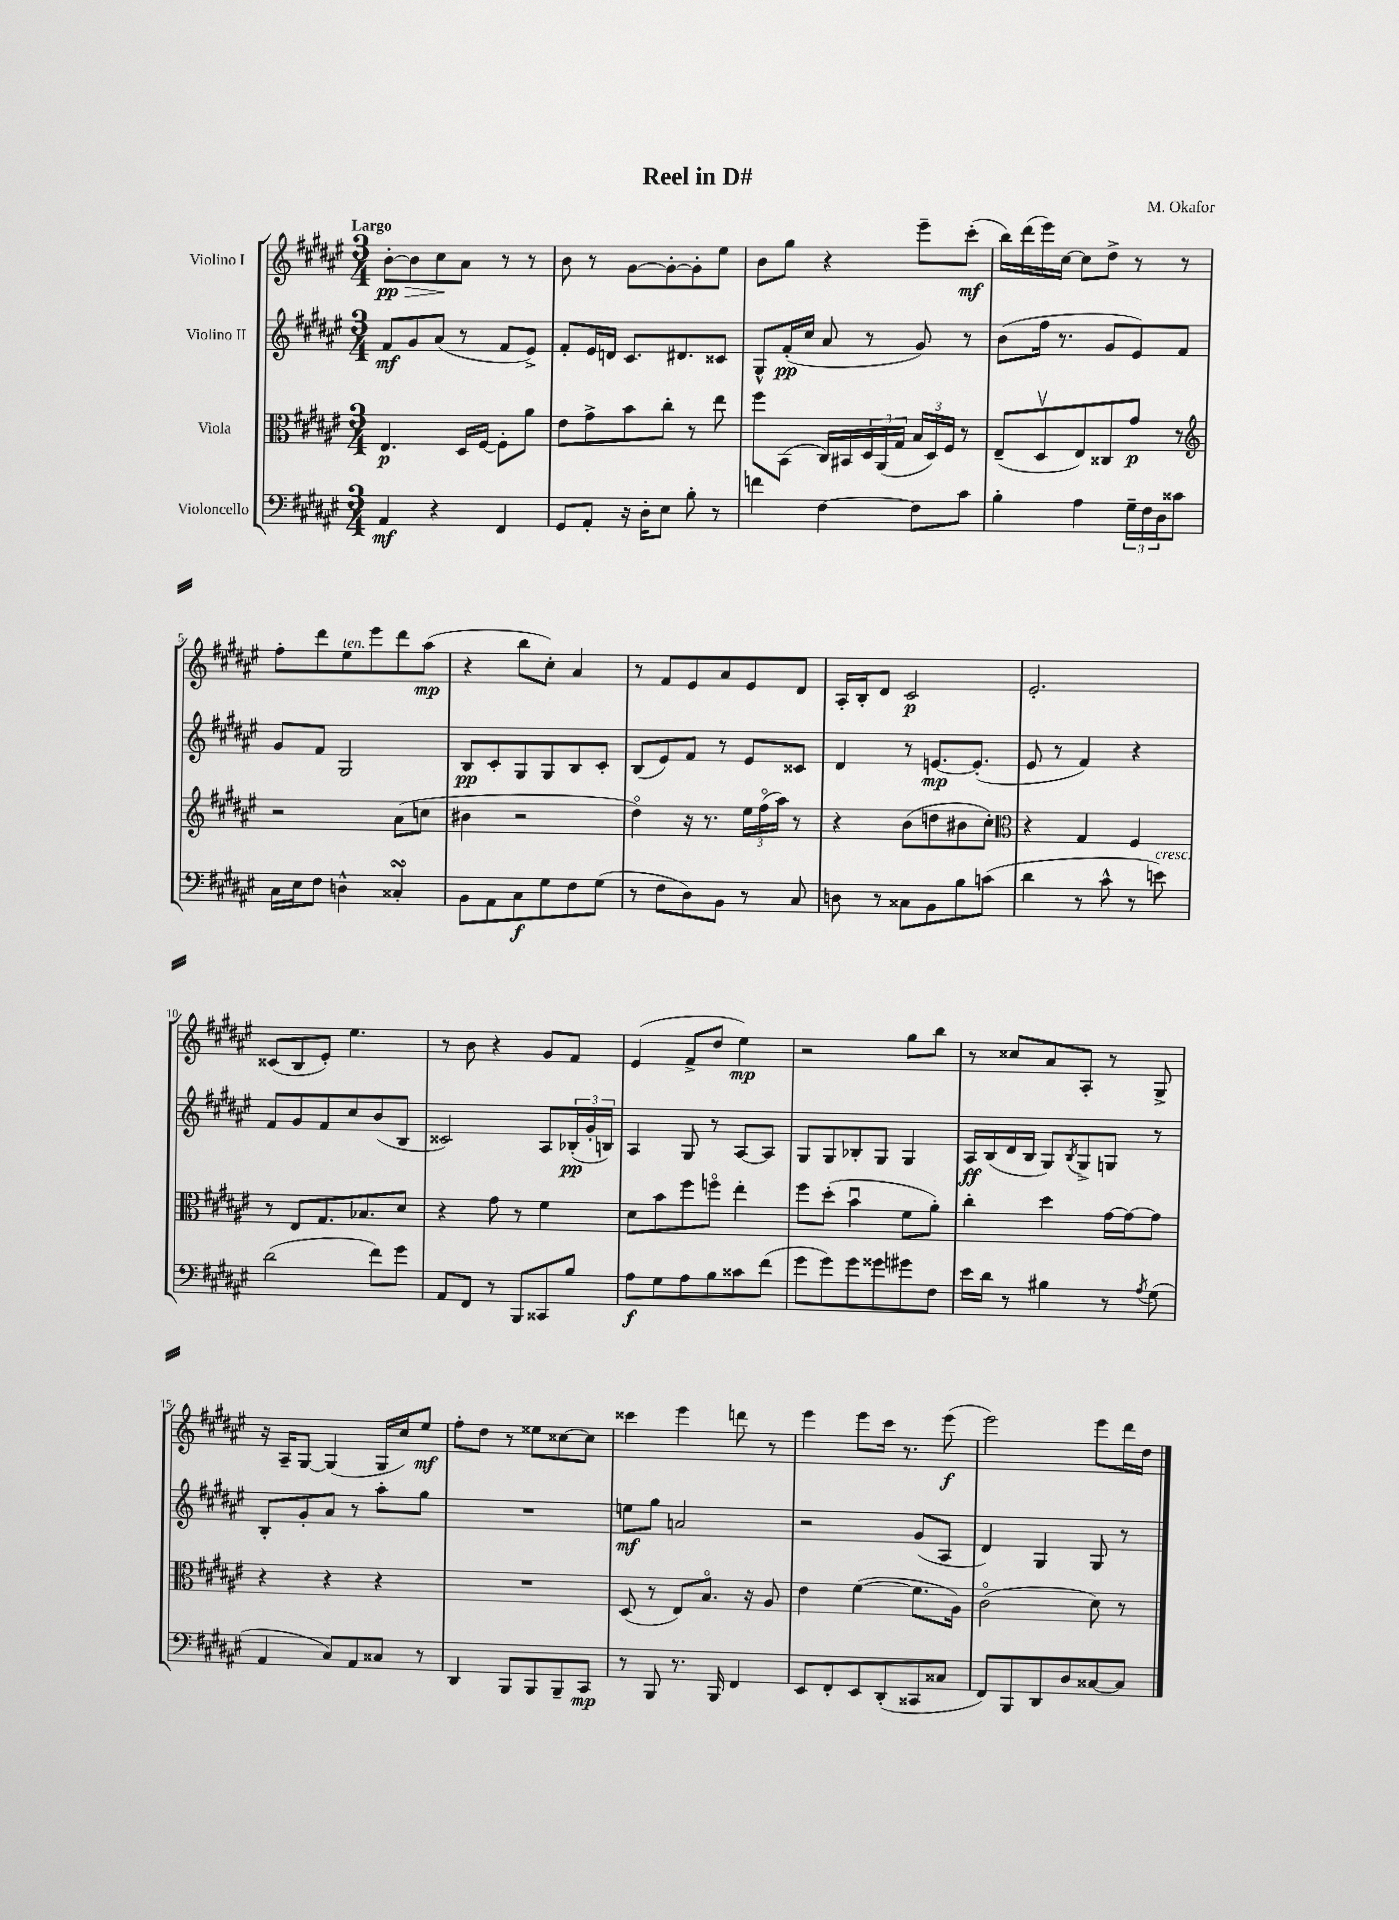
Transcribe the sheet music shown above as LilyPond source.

\header { title = "Reel in D#" composer = "M. Okafor" }
<<
\new StaffGroup <<
\new Staff = "s0" \with { instrumentName = "Violino I" } {
    \clef treble \key fis \major \numericTimeSignature \time 3/4 \tempo "Largo"
    b'8~-.\pp\> b'8 cis''8\! ais'8 r8 r8 |
    b'8 r8 gis'8~ gis'8~-. gis'8-. eis''8 |
    b'8 gis''8 r4 eis'''8-- cis'''8-.\mf( |
    b''16) dis'''16( eis'''16) cis''16~ cis''8 dis''8-> r8 r8 |
    fis''8-. dis'''8 eis''8^\markup { \italic "ten." } eis'''8 dis'''8 ais''8\mp( |
    r4 b''8 cis''8-.) ais'4 |
    r8 fis'8 eis'8 ais'8 eis'8 dis'8 |
    ais16-. b16-. dis'8 cis'2\p |
    eis'2.-. |
    cisis'8( b8 eis'8-.) eis''4. |
    r8 b'8 r4 gis'8 fis'8 |
    eis'4( fis'8-> dis''8 eis''4\mp) |
    r2 gis''8 b''8 |
    r8 cisis''8 ais'8 ais8-. r8 gis8-> |
    r16 ais16-- gis8~ gis4( gis16 cis''16) eis''8\mf |
    fis''8-. dis''8 r8 eisis''8 cisis''8~ cisis''8 |
    cisis'''4 eis'''4 d'''8 r8 |
    eis'''4 eis'''8 cis'''16 r8. eis'''8\f( |
    eis'''2) eis'''8 dis'''16 dis''16 \bar "|." |
}
\new Staff = "s1" \with { instrumentName = "Violino II" } {
    \clef treble \key fis \major \numericTimeSignature \time 3/4
    fis'8\mf gis'8 ais'8( r8 fis'8 eis'8->) |
    fis'8-. eis'16 d'16 cis'8. dis'8. cisis'8 |
    gis8-^ fis'16-.\pp( cis''16 ais'8 r8 gis'8) r8 |
    b'8( fis''16 r8. gis'8 eis'8) fis'8 |
    gis'8 fis'8 gis2 |
    b8\pp cis'8-. gis8 gis8 b8 cis'8-. |
    b8( eis'8) fis'8 r8 eis'8 cisis'8 |
    dis'4 r8 e'8.~\mp e'8.-.( |
    eis'8 r8 fis'4) r4 |
    fis'8 gis'8 fis'8 cis''8 b'8( b8 |
    cisis'2) ais8 \tuplet 3/2 { bes16-.\pp( gis'16-. b16) } |
    ais4 gis8 r8 ais8~ ais8 |
    gis8 gis8 bes8-. gis8 gis4 |
    ais16\ff b16( dis'16 b16 gis8) \acciaccatura { b8 } gis8-> g8 r8 |
    b8-. gis'8-. ais'8 r8 ais''8-. gis''8 |
    R2. |
    e''8\mf gis''8 a'2 |
    r2 gis'8( ais8 |
    dis'4) gis4 gis8 r8 \bar "|." |
}
\new Staff = "s2" \with { instrumentName = "Viola" } {
    \clef alto \key fis \major \numericTimeSignature \time 3/4
    eis4.\p dis16 fis16~ fis8-. ais'8 |
    eis'8 gis'8-> b'8 cis''8-. r8 eis''8 |
    fis''8 b,8( cis16) bis,16 \tuplet 3/2 { dis16 ais,16( gis16 } \tuplet 3/2 { b16 dis16) fis16 } r8 |
    eis8--( dis8\upbow eis8) cisis8 gis'8\p r8 |
    \clef treble r2 ais'8( c''8 |
    bis'4 r2 |
    dis''4\flageolet) r16 r8. \tuplet 3/2 { eis''16 fis''16\flageolet( ais''16) } r8 |
    r4 b'8( d''8 bis'8 cis''8-.) |
    \clef alto r4 gis4 fis4 |
    r8 eis8 gis8. bes8. dis'8 |
    r4 gis'8 r8 fis'4 |
    dis'8 b'8 fis''8 f''8\flageolet eis''4-. |
    fis''8 dis''8-.( b'4\downbow fis'8 ais'8-.) |
    cis''4-. dis''4 gis'16~ gis'16~ gis'8 |
    r4 r4 r4 |
    R2. |
    dis8( r8 eis8) b8.\flageolet r16 ais8 |
    eis'4 fis'4~( fis'8. ais16) |
    cis'2\flageolet( dis'8) r8 \bar "|." |
}
\new Staff = "s3" \with { instrumentName = "Violoncello" } {
    \clef bass \key fis \major \numericTimeSignature \time 3/4
    ais,4\mf r4 fis,4 |
    gis,8 ais,8-. r16 dis16-. eis8 b8-. r8 |
    f'4 fis4~ fis8 cis'8 |
    b4-. ais4 \tuplet 3/2 { gis16-- fis16 dis16 } cisis'8 |
    cis16 eis16 fis8 d4-^ cisis4-.\turn |
    b,8 ais,8 cis8\f gis8 fis8 gis8( |
    r8 fis8 dis8) b,8 r8 cis8 |
    d8 r8 cisis8 b,8 b8 c'8( |
    dis'4 r8 cis'8-^ r8 e'8^\markup { \italic "cresc." }) |
    dis'2( fis'8) gis'8 |
    ais,8 fis,8 r8 b,,8 cisis,8 b8 |
    ais8\f gis8 ais8 b8 cisis'8 fis'8( |
    gis'8 gis'8) gis'8 gisis'8 gis'8 fis8 |
    eis'16 dis'16 r8 bis4 r8 \acciaccatura { ais8 } gis8( |
    ais,4 cis8) ais,8 cisis8 r8 |
    dis,4 b,,8 b,,8 b,,8-- cis,8\mp |
    r8 b,,8 r8. b,,16 fis,4 |
    eis,8 fis,8-. eis,8 dis,8-.( cisis,8 cisis8 |
    fis,8) b,,8 dis,8 dis8 cisis8~ cisis8 \bar "|." |
}
>>
>>
